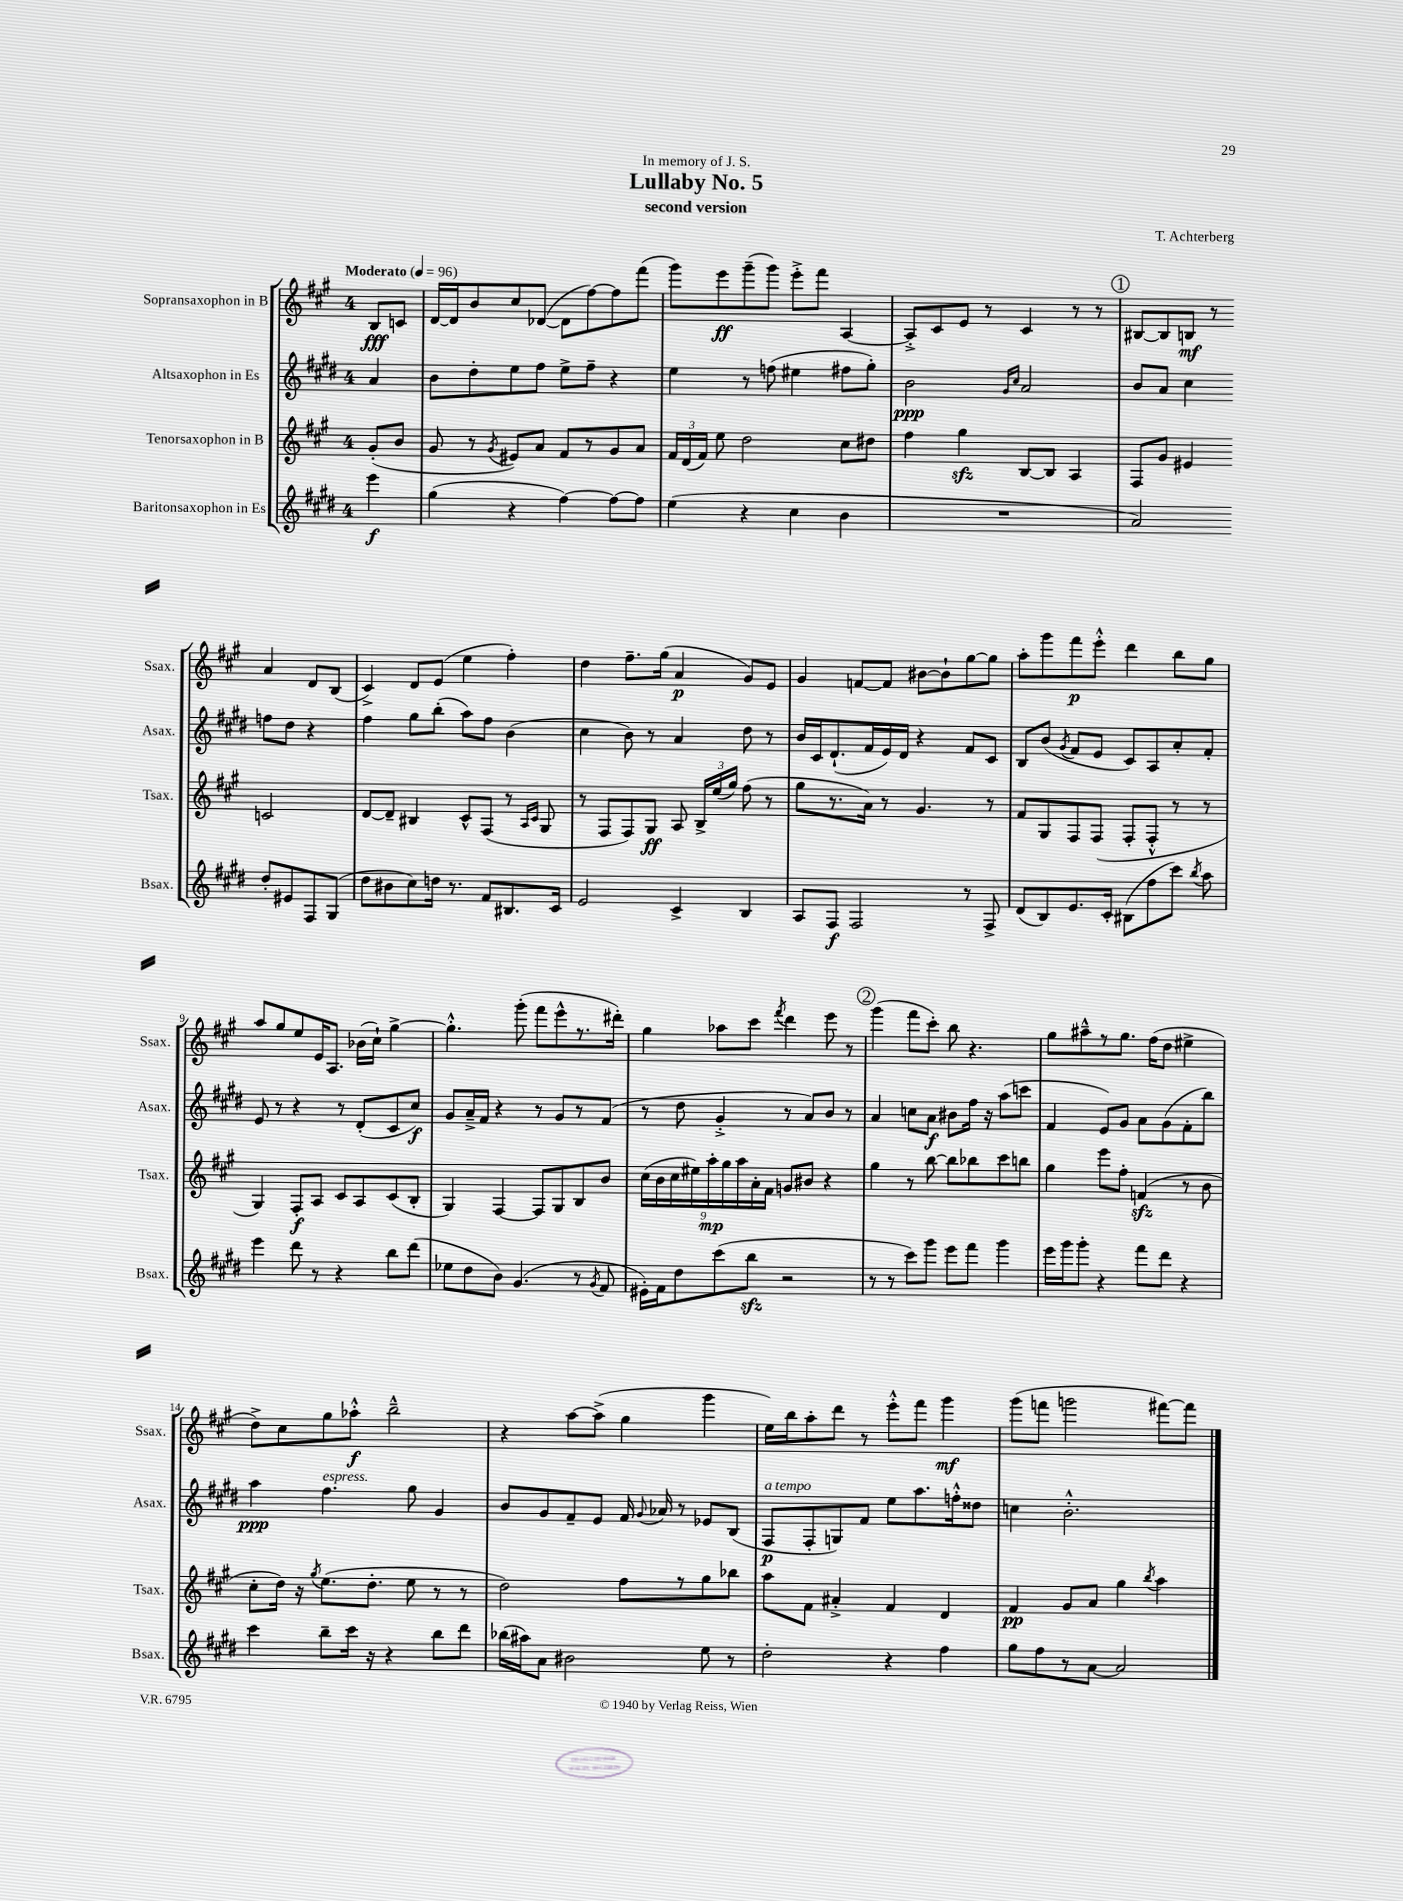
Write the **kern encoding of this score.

**kern	**kern	**kern	**kern
*staff4	*staff3	*staff2	*staff1
*clefG2	*clefG2	*clefG2	*clefG2
*k[f#c#g#d#]	*k[f#c#g#]	*k[f#c#g#d#]	*k[f#c#g#]
*M4/4	*M4/4	*M4/4	*M4/4
*MM96	*MM96	*MM96	*MM96
4eee	(8g#'	4a	8B
.	8b	.	8c
=	=	=	=
(4gg#	8g#	8b	[16d
.	.	.	16d]
.	8r	8dd#'	8b
.	8qg#	.	.
4r	8e#)	8ee	8cc#
.	8a	8ff#	([8d-
[4ff#)	8f#	8ee^	8d-]
.	8r	8ff#~	[8ff#)
8ff#_	8g#	4r	8ff#]
8ff#]	8a	.	(8fff#
=	=	=	=
(4ee	24f#	4ee	8ggg#)
.	(24d	.	.
.	24f#)	.	.
.	8ee	.	8eee
4r	2dd	8r	(8ggg#~
.	.	(8ff	8ggg#)
4cc#	.	4ee#	8eee'^
.	.	.	8fff#
4b	8cc#	8ff#	[4A
.	8dd#	8gg#')	.
=	=	=	=
1r	4ff#	2b	8A'^]
.	.	.	8c#
.	4gg#	.	8e
.	.	.	8r
.	.	16qqg#	.
.	.	16qqcc#	.
.	[8B	2a	4c#
.	8B]	.	.
.	4A	.	8r
.	.	.	8r
=	=	=	=
2a)	8F#	8b	[8B#
.	8g#	8a	8B#]
.	4e#	4cc#	8B
.	.	.	8r
8dd#'	2c	8ff	4a
8e#	.	8dd#	.
8F#	.	4r	8d
(8G#	.	.	(8B
=	=	=	=
8dd#	[8d	4ff#	4c#^)
8b#	8d~]	.	.
8cc#)	4B#	8gg#	8d
16dd	.	(8bb'	(8e
8.r	.	.	.
.	8c#^^	8aa)	4ee
8f#	(8F#	8ff#	.
8.B#	8r	(4b	4ff#')
.	16qqA	.	.
.	16qqc#	.	.
.	8G#	.	.
16c#	.	.	.
=	=	=	=
2e	8r	4cc#	4dd
.	8F#	.	.
.	8F#)	8b)	8.ff#~
.	8G#	8r	.
.	.	.	(16gg#
4c#^	8A	4a	4a
.	24B^	.	.
.	(24ee	.	.
.	24gg#)	.	.
4B	(8ff#	8dd#	8g#)
.	8r	8r	8e
=	=	=	=
8A	8gg#	16b	4g#
.	.	16c#	.
8F#	8.r	(8.d#`	.
2F#	.	.	[8f
.	16a)	16f#	.
.	8r	16e)	8f]
.	.	16d#	.
.	4.g#	4r	[8b#
.	.	.	8b#`]
8r	.	8f#	[8gg#
8F#^	8r	8c#	8gg#]
=	=	=	=
(8d#	8f#	8B	8aa'
8B)	8G#	(8b	8ggg#
.	.	8qg#	.
8.e	8F#	8f#	8fff#
.	(8F#	8e	8eee'^^
16c#'	.	.	.
(8B#	8F#'	8c#)	4ddd
8ff#	8F#'^^	8A	.
8ccc#)	8r	8a'	8bb
8qbb	.	.	.
8aa	8r	8f#'	8gg#
=	=	=	=
4eee	4G#)	8e	8aa
.	.	8r	8gg#
8ddd#	8F#'	4r	8ee
8r	8A	.	16e
.	.	.	8.A
4r	8c#	8r	.
.	8A	(8d#'	(16b-
.	.	.	16cc#`)
8bb	(8c#	8c#	[4gg#^
(8ddd#	8B'	8cc#)	.
=	=	=	=
8ee-	4G#)	8g#	4.gg#'^^]
8dd#	.	16a~^	.
.	.	16f#	.
8b)	[4F#	4r	.
(4.g#	.	.	(8ggg#'
.	8F#]	8r	8fff#
.	8G#	8g#	8eee^^
8r	8B	8r	8.r
8qg#	.	.	.
8f#	8b	(8f#	.
.	.	.	16ddd#')
=	=	=	=
16e#')	(18cc#	8r	4gg#
.	18b	.	.
16f#	.	.	.
.	18cc#	.	.
8dd#	.	8dd#	.
.	18ee#)	.	.
.	18aa'	.	.
(8ccc#	.	4g#'^	8aa-
.	18gg#	.	.
.	18aa	.	.
8bb	.	.	8ccc#
.	18a'	.	.
.	18f#	.	.
.	.	.	8qfff#
2r	8g	8r	4ddd
.	8b#	8a)	.
.	4r	8b	8eee
.	.	8r	8r
=	=	=	=
8r	4gg#	4a	(4ggg#
8r	.	.	.
8ccc#)	8r	8cc	8fff#
8ggg#	[8bb	8a	8ccc#')
8eee	8bb]	8b#	8bb
8fff#	8bb-	16ff#	4.r
.	.	16r	.
4ggg#	8ccc#	(8aa	.
.	8bb	8ccc	.
=	=	=	=
16eee	4gg#	4f#	8gg#
16ggg#	.	.	.
8ggg#'	.	.	8aa#~^^
4r	8eee	8e)	8r
.	8ff#'	8g#	8.gg#
8fff#	(4f	8a	.
.	.	.	(16ff#
8ddd#	.	(8g#	8dd
4r	8r	8f#'	4ee#^
.	8b	8bb)	.
=	=	=	=
4ccc#	8cc#'	4aa	8dd^)
.	16dd)	.	8cc#
.	16r	.	.
.	8qgg#	.	.
8bb~	(8.ee	4.ff#	8gg#
16ccc#	.	.	8aa-'^^
16r	8.dd'	.	.
4r	.	.	2bb~^^
.	8ee	8gg#	.
8bb	8r	4g#	.
8ddd#	8r	.	.
=	=	=	=
(16bb-	2dd)	8b	4r
16aa#)	.	.	.
8a	.	8g#	.
2b#	.	8f#~	[8aa
.	.	8e	(8aa^]
.	8ff#	16f#	4gg#
.	.	8qqg#	.
.	.	16a-	.
.	8r	8r	.
8ee	8gg#	8e-	4ggg#
8r	8bb-	(8B	.
=	=	=	=
2dd#'	8aa	8F#	16ee)
.	.	.	16bb
.	8f#	8F#'	8aa'
.	4a#'^	8G)	8ddd
.	.	8f#	8r
4r	4f#	8ee	8eee'^^
.	.	8.aa	8fff#
4ff#	4d	.	4ggg#
.	.	16ff'^^	.
.	.	8dd##	.
=	=	=	=
8gg#	4f#	4cc	(8ggg#
8ff#	.	.	8fff
8r	8g#	2.b'^^	2ggg
[8a	8a	.	.
2a]	4gg#	.	.
.	8qbb	.	.
.	4aa	.	[8fff#)
.	.	.	8fff#]
==	==	==	==
*-	*-	*-	*-
